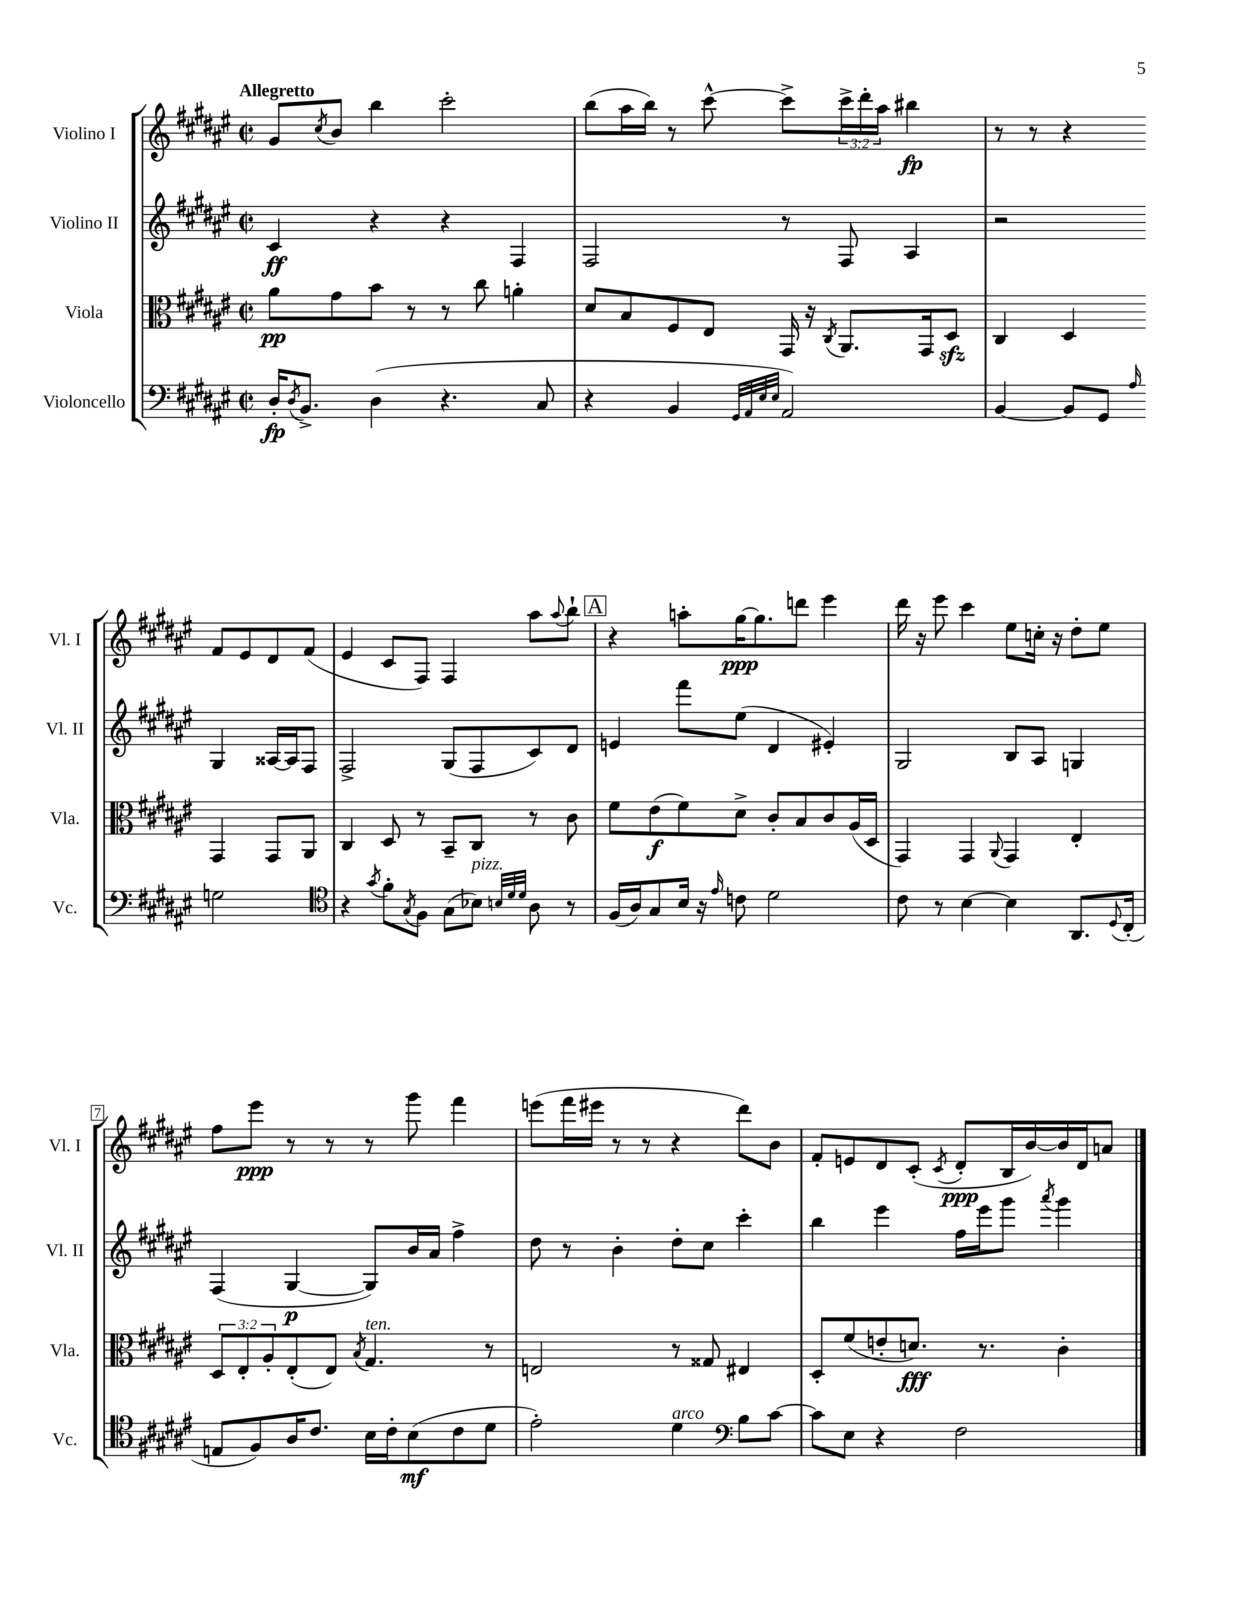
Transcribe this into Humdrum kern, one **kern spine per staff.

**kern	**kern	**kern	**kern
*staff4	*staff3	*staff2	*staff1
*clefF4	*clefC3	*clefG2	*clefG2
*k[f#c#g#d#a#e#]	*k[f#c#g#d#a#e#]	*k[f#c#g#d#a#e#]	*k[f#c#g#d#a#e#]
*M2/2	*M2/2	*M2/2	*M2/2
*met(c|)	*met(c|)	*met(c|)	*met(c|)
16D#'	8a#	4c#	8g#
8qD#	.	.	.
8.BB^	.	.	.
.	.	.	8qcc#
.	8g#	.	8b
(4D#	8b	4r	4bb
.	8r	.	.
4.r	8r	4r	2ccc#'
.	8cc#	.	.
.	4a'	4F#	.
8C#	.	.	.
=	=	=	=
4r	8d#	2F#	(8bb
.	8B	.	16aa#
.	.	.	16bb)
4BB	8F#	.	8r
.	8E#	.	[8ccc#^^
32qqGG#	.	.	.
32qqAA#	.	.	.
32qqE#	.	.	.
32qqE#	.	.	.
2AA#)	16GG#	8r	8ccc#^]
.	16r	.	.
.	8qC#	.	.
.	8.AA#	8F#	24ccc#^
.	.	.	24ddd#'
.	.	.	24aa#
.	.	4A#	4bb#
.	16GG#	.	.
.	8D#	.	.
=	=	=	=
[4BB	4C#	2r	8r
.	.	.	8r
8BB]	4D#	.	4r
8GG#	.	.	.
16qqA#	.	.	.
2G	4GG#	4G#	8f#
.	.	.	8e#
.	8GG#	[16A##	8d#
.	.	16A##]	.
.	8AA#	8F#	(8f#
=	=	=	=
*clefC4	*	*	*
4r	4C#	2F#^	4e#
8qg#	.	.	.
8f#'	8D#	.	8c#
8qG#	.	.	.
8F#	8r	.	8F#)
(8G#	8BB~	(8G#	4F#
8B-)	8C#	8F#	.
32qqB	.	.	.
32qqd#	.	.	.
32qqd#	.	.	.
8A#	8r	8c#)	8aa#
.	.	.	8qqaa#
8r	8c#	8d#	8bb`
=	=	=	=
(16F#	8f#	4e	4r
16A#)	.	.	.
8G#	(8e#	.	.
16B	8f#)	8fff#	8aa'
16r	.	.	.
16qqe#	.	.	.
8c	8d#^	(8ee#	[16gg#
.	.	.	8.gg#]
2d#	8c#'	4d#	.
.	8B	.	8ddd
.	8c#	4e#')	4eee#
.	(16A#	.	.
.	16D#	.	.
=	=	=	=
8c#	4GG#)	2G#	16ddd#
.	.	.	16r
8r	.	.	8eee#
[4B	4GG#	.	4ccc#
.	8qqAA#	.	.
4B]	4GG#	8B	8ee#
.	.	8A#	16cc'
.	.	.	16r
8.AA#	4E#'	4G	8dd#'
.	.	.	8ee#
8qqD#	.	.	.
(16C#'	.	.	.
=	=	=	=
8E	12D#	(4F#	8ff#
.	12E#'	.	.
8F#)	.	.	8eee#
.	12A#'	.	.
16A#	(8E#'	[4G#	8r
8.c#	.	.	.
.	8E#)	.	8r
.	8qB	.	.
16B	4.G#	8G#])	8r
16c#'	.	.	.
(8B	.	16b	8ggg#
.	.	16a#	.
8c#	.	4ff#^	4fff#
8d#	8r	.	.
=	=	=	=
2e#')	2E	8dd#	(8eee
.	.	8r	16fff#
.	.	.	16eee#
.	.	4b'	8r
.	.	.	8r
4d#	8r	8dd#'	4r
.	8G##	8cc#	.
*clefF4	*	*	*
8B	4E#	4ccc#'	8ddd#)
[8c#	.	.	8b
=	=	=	=
8c#]	8D#'	4bb	8f#'
8E#	(8f#	.	8e
4r	8e'	4eee#	8d#
.	8.d)	.	(8c#'
.	.	.	8qc#
2F#	.	16ff#	8d#'
.	8.r	16eee#	.
.	.	8ggg#	16B
.	.	.	[16b)
.	.	8qaaa#	.
.	4c#'	4ggg#	16b]
.	.	.	16d#
.	.	.	8a
==	==	==	==
*-	*-	*-	*-
